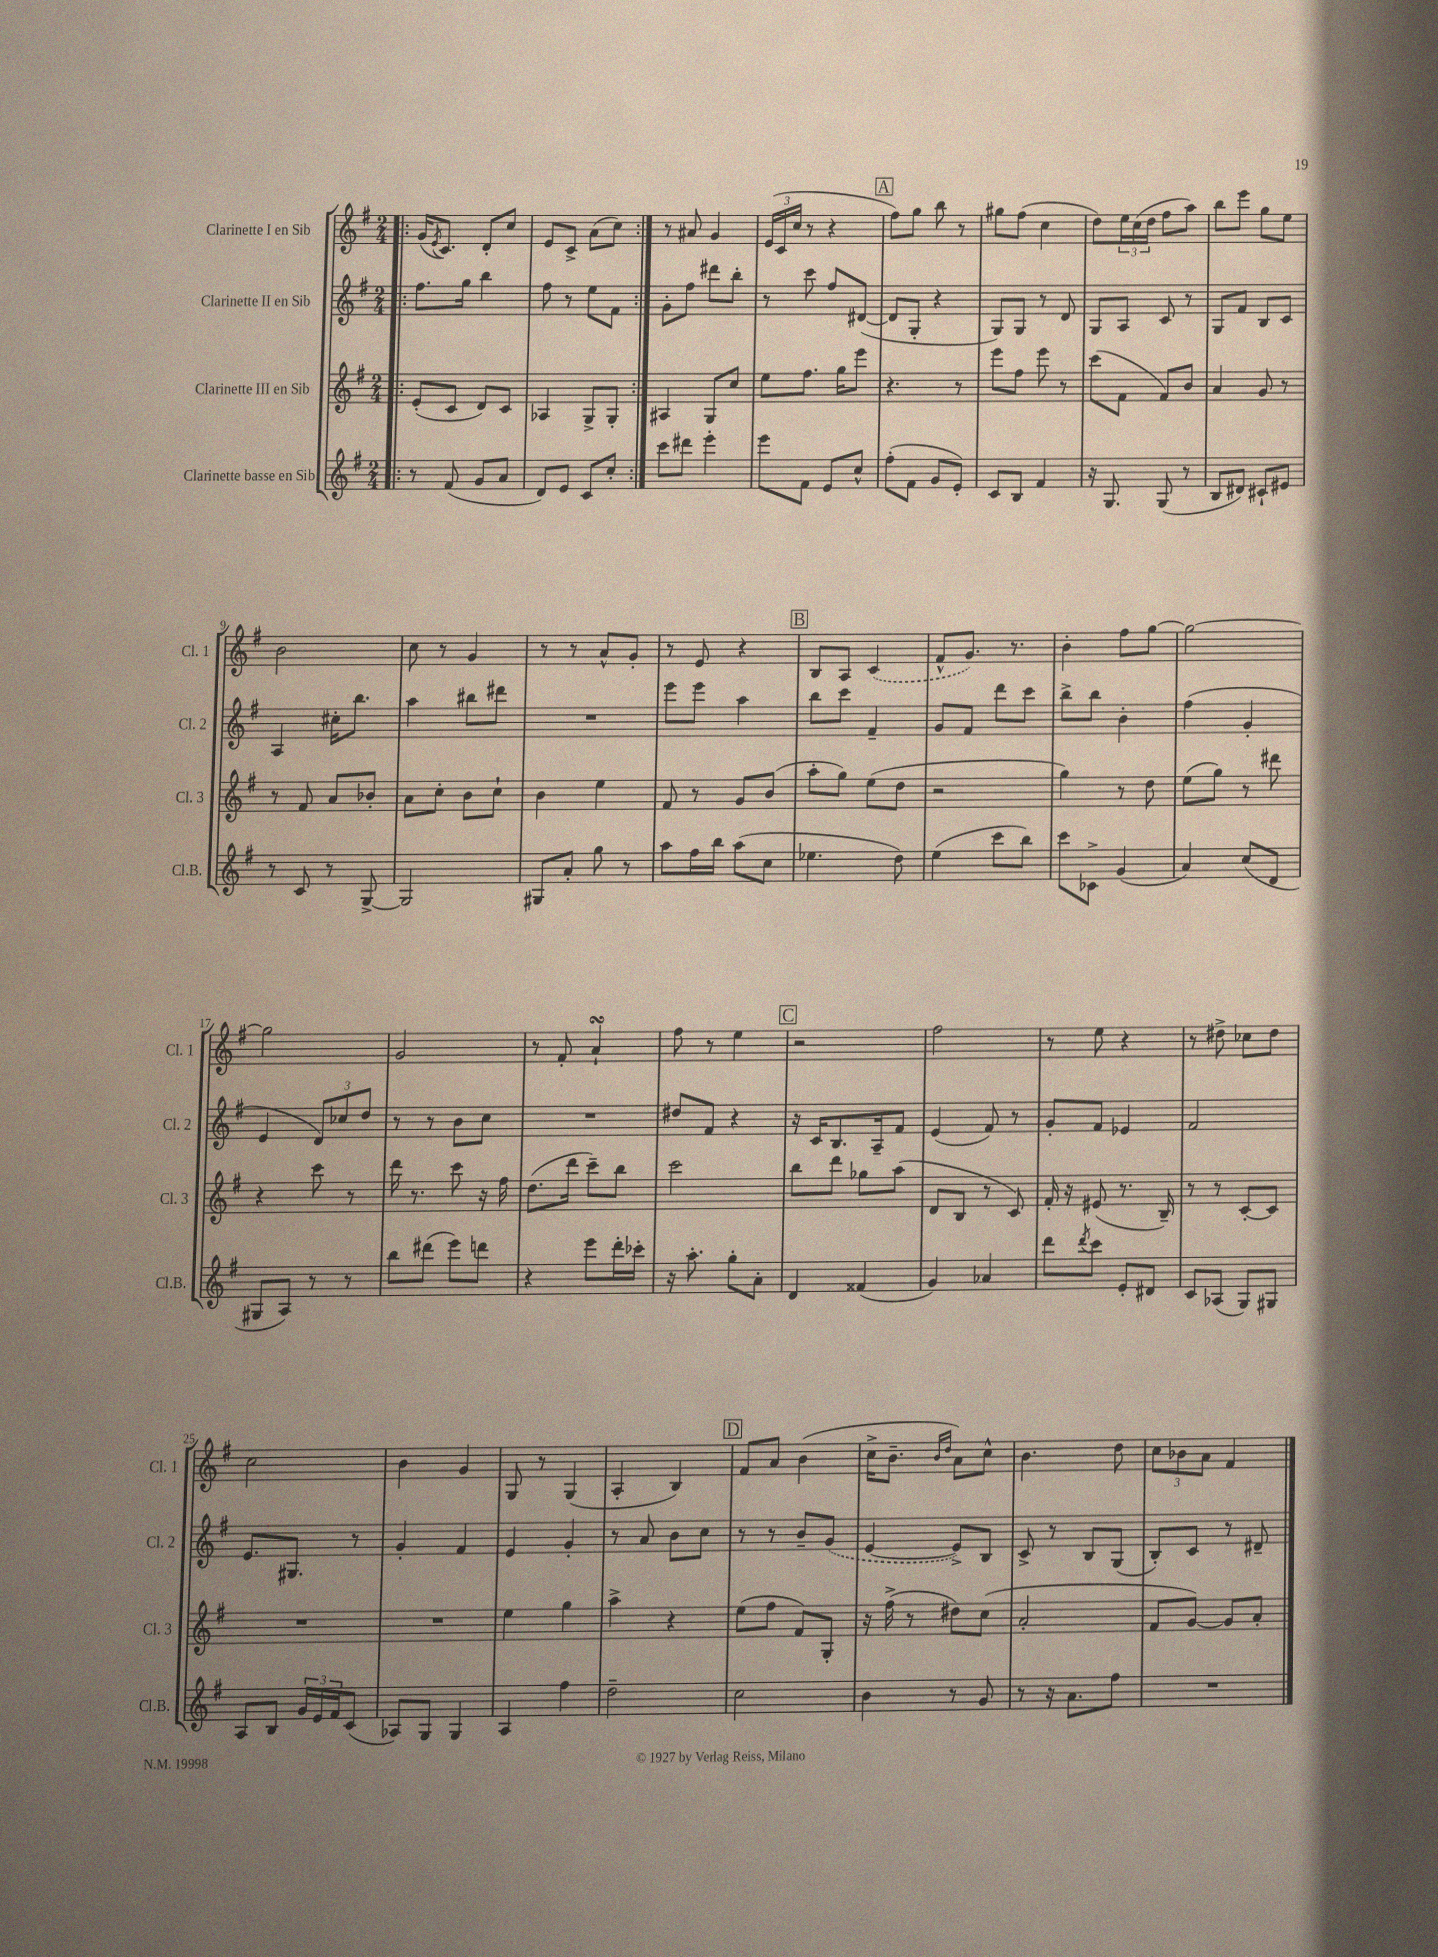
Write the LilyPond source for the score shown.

<<
\new StaffGroup <<
\new Staff = "s0" \with { instrumentName = "Clarinette I en Sib" shortInstrumentName = "Cl. 1" } {
    \clef treble \key g \major \numericTimeSignature \time 2/4
    \repeat volta 2 { \bar ".|:" g'16( \acciaccatura { e'8 } c'8.) d'8-. c''8 |
    e'8 c'8-> a'8( c''8) | }
    r8 ais'8 g'4 |
    \tuplet 3/2 { e'16( c'16 c''16 } r8 r4 |
    \mark \markup { \box "A" } fis''8) g''8 b''8 r8 |
    gis''8 fis''8( c''4 |
    d''8) \tuplet 3/2 { e''16 c''16( d''16 } fis''8 a''8) |
    b''8 e'''8 g''8 e''8 |
    b'2 |
    c''8 r8 g'4 |
    r8 r8 a'8-^ g'8-. |
    r8 e'8 r4 |
    \mark \markup { \box "B" } b8 a8 \once \slurDashed c'4( |
    fis'8-^ g'8.) r8. |
    b'4-. fis''8 g''8~ |
    g''2~ |
    g''2 |
    g'2 |
    r8 fis'8-. a'4-!\turn |
    fis''8 r8 e''4 |
    \mark \markup { \box "C" } r2 |
    fis''2 |
    r8 e''8 r4 |
    r8 dis''8-> ces''8 dis''8 |
    c''2 |
    b'4 g'4 |
    g8 r8 g4( |
    a4-. b4) |
    \mark \markup { \box "D" } fis'8 a'8 b'4( |
    c''16-> b'8.-- \grace { b'16 d''16 } a'8) c''8-^ |
    b'4. d''8 |
    \tuplet 3/2 { c''8 bes'8 a'8 } fis'4 \bar "|." |
}
\new Staff = "s1" \with { instrumentName = "Clarinette II en Sib" shortInstrumentName = "Cl. 2" } {
    \clef treble \key g \major \numericTimeSignature \time 2/4
    \repeat volta 2 { \bar ".|:" fis''8. g''16 b''4 |
    fis''8 r8 e''8 fis'8 | }
    g'8-. fis''8 dis'''8 b''8-. |
    r8 c'''8 fis''8 dis'8~( |
    \mark \markup { \box "A" } dis'8 g8-. r4 |
    g8) g8 r8 d'8 |
    g8 a8 c'8 r8 |
    g8 fis'8 b8 c'8 |
    a4 cis''16-. b''8. |
    a''4 bis''8 dis'''8 |
    R2 |
    e'''8 e'''8 a''4 |
    \mark \markup { \box "B" } b''8 c'''8 fis'4-- |
    g'8 fis'8 d'''8 c'''8 |
    b''8-> b''8 b'4-. |
    fis''4( g'4-. |
    e'4 \tuplet 3/2 { d'8) ces''8 d''8 } |
    r8 r8 b'8 c''8 |
    R2 |
    dis''8 fis'8 r4 |
    \mark \markup { \box "C" } r16 c'16 b8. a16-- fis'8 |
    e'4( fis'8) r8 |
    g'8-. fis'8 ees'4 |
    fis'2 |
    e'8. gis8. r8 |
    g'4-. fis'4 |
    e'4 g'4-. |
    r8 a'8 b'8 c''8 |
    \mark \markup { \box "D" } r8 r8 b'8-- \once \slurDashed g'8( |
    e'4~ e'8->) b8 |
    c'8-> r8 b8 g8( |
    b8-.) c'8 r8 dis'8-- \bar "|." |
}
\new Staff = "s2" \with { instrumentName = "Clarinette III en Sib" shortInstrumentName = "Cl. 3" } {
    \clef treble \key g \major \numericTimeSignature \time 2/4
    \repeat volta 2 { \bar ".|:" e'8-.( c'8 d'8) c'8 |
    aes4 g8-> g8-. | }
    ais4 g8 c''8 |
    e''8 fis''8. g''16 e'''8 |
    \mark \markup { \box "A" } r4. r8 |
    e'''8 fis''8 e'''8 r8 |
    c'''8( fis'8 fis'8) b'8 |
    a'4 g'8 r8 |
    r8 fis'8 a'8 bes'8-. |
    a'8 c''8-. b'8 c''8-! |
    b'4 e''4 |
    fis'8 r8 g'8 b'8( |
    \mark \markup { \box "B" } a''8-. g''8) e''8( d''8 |
    r2 |
    g''4) r8 d''8 |
    e''8( g''8) r8 dis'''8 |
    r4 c'''8 r8 |
    d'''16 r8. c'''8 r16 fis''16 |
    d''8.( d'''16 c'''8--) b''8 |
    c'''2 |
    \mark \markup { \box "C" } b''8 d'''8 ges''8 a''8( |
    d'8 b8 r8 c'8) |
    fis'16-. r16 eis'8( r8. b16--) |
    r8 r8 c'8~-. c'8 |
    R2 |
    R2 |
    e''4 g''4 |
    a''4-> r4 |
    \mark \markup { \box "D" } e''8( fis''8 fis'8) g8-. |
    r16 fis''16->( r8 dis''8) c''8( |
    a'2-. |
    fis'8 g'8~) g'8 a'8-. \bar "|." |
}
\new Staff = "s3" \with { instrumentName = "Clarinette basse en Sib" shortInstrumentName = "Cl.B." } {
    \clef treble \key g \major \numericTimeSignature \time 2/4
    \repeat volta 2 { \bar ".|:" r8 fis'8( g'8 a'8 |
    d'8) e'8 c'8 c''8-. | }
    c'''8 dis'''8 e'''4-. |
    e'''8 fis'8 e'8 c''8-^ |
    \mark \markup { \box "A" } fis''8-.( fis'8 g'8 e'8-.) |
    c'8 b8 fis'4 |
    r16 g8. g8( r8 |
    b8 dis'8) cis'8-! eis'8 |
    r8 c'8 r8 g8~-> |
    g2 |
    gis8 a'8-. g''8 r8 |
    a''8 fis''16 b''16 a''8( c''8 |
    \mark \markup { \box "B" } ees''4. d''8) |
    e''4( c'''8 b''8) |
    c'''8 ces'8-> g'4( |
    a'4) c''8( d'8 |
    gis8 a8) r8 r8 |
    b''8 dis'''8( e'''8) d'''8 |
    r4 e'''8 d'''16-. ces'''16-. |
    r16 a''8.-. g''8-. a'8-. |
    \mark \markup { \box "C" } d'4 fisis'4( |
    g'4) aes'4 |
    d'''8 \acciaccatura { d'''8 } c'''8 e'8-. dis'8 |
    c'8 aes8( g8) gis8 |
    a8 b8 \tuplet 3/2 { g'16 e'16 fis'16 } c'8( |
    aes8) g8 g4 |
    a4 fis''4 |
    d''2-- |
    \mark \markup { \box "D" } c''2 |
    b'4 r8 g'8 |
    r8 r16 a'8. fis''8 |
    R2 \bar "|." |
}
>>
>>
